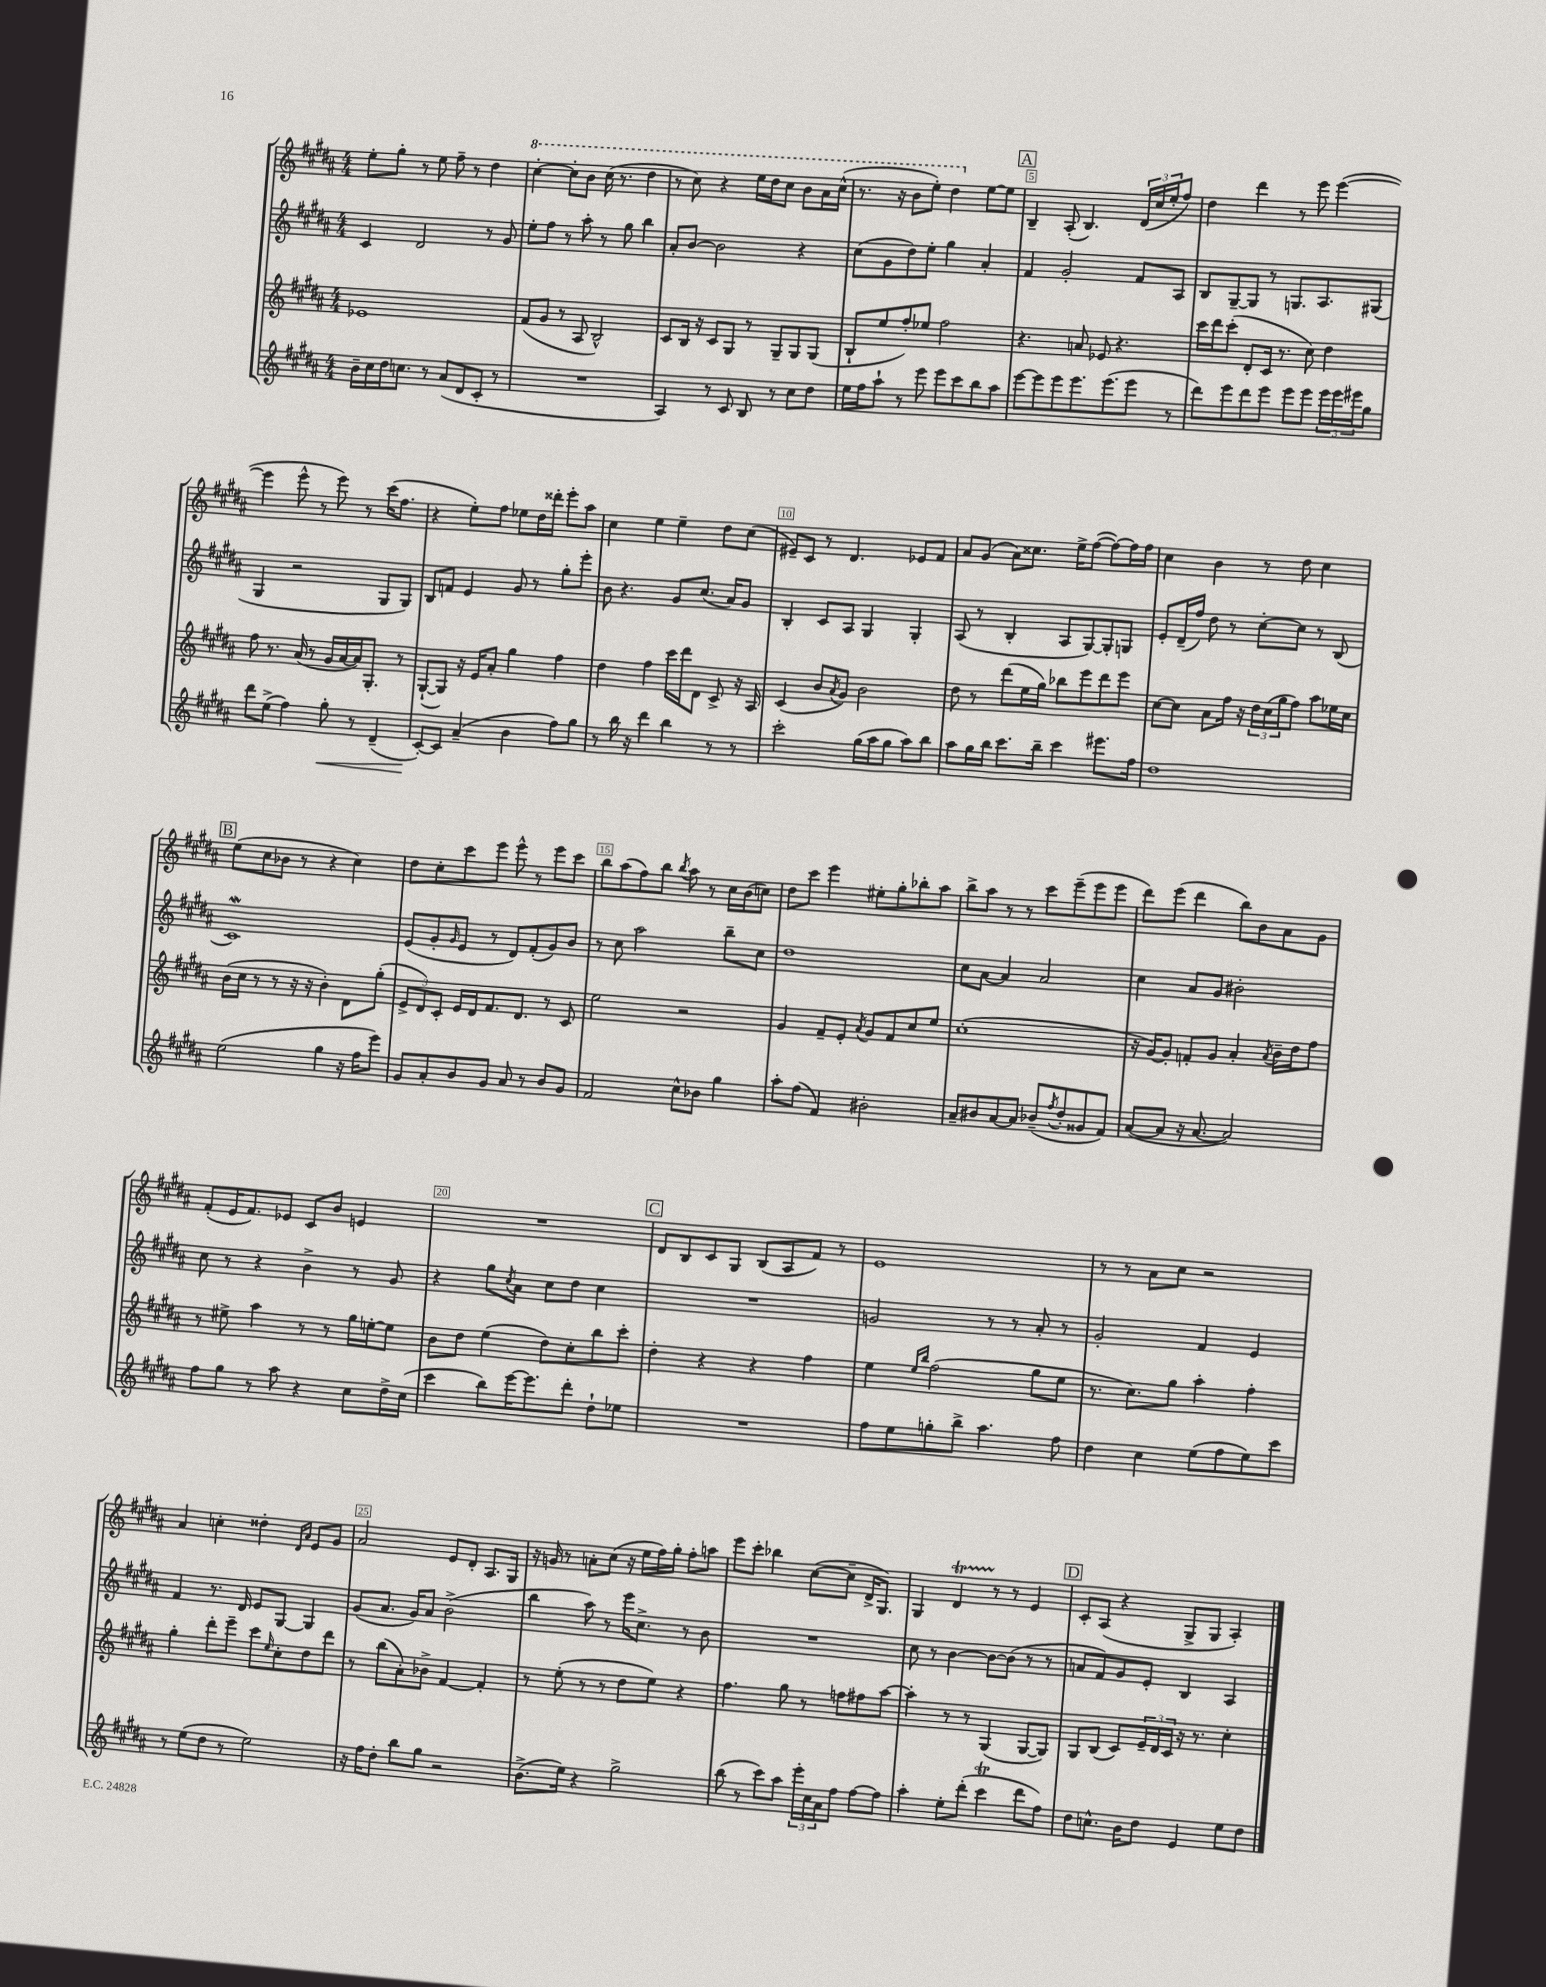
<<
\new StaffGroup <<
\new Staff = "s0" {
    \clef treble \key b \major \numericTimeSignature \time 4/4
    e''8-. gis''8-. r8 e''8 fis''8-- r8 dis''4 |
    \ottava #1 cis'''4~-. cis'''8-. b''8 cis'''16( r8. dis'''4 |
    r8 cis'''8) r4 e'''16 dis'''16 cis'''8 b''8 ais''16 cis'''16-^( |
    r8. r16 b''8 e'''8-.) dis'''4 \ottava #0 e''8~ e''8 |
    \mark \markup { \box "A" } b4-- ais8-.( b4.) \tuplet 3/2 { dis'16( cis''16 e''16-. } fis''8) |
    dis''4 dis'''4 r8 e'''8 e'''4~( |
    e'''4 e'''8-^ r8 e'''8) r8 cis'''16( fis''8. |
    r4 e''8-.) fis''8 ees''8 dis''16 disis'''16-. e'''8-. ais''8 |
    cis''4 e''4 e''4-- dis''8 cis''8( |
    eis'8--) cis'8 r8 dis'4. ees'8 fis'8 |
    ais'8 gis'8( ais'8) cisis''8. e''16-> fis''8~( fis''8~) fis''16 fis''16 |
    cis''4 b'4 r8 dis''8 cis''4 |
    \mark \markup { \box "B" } e''8( cis''8 bes'8 r8 r4 cis''4) |
    dis''8 cis''8-. cis'''8 e'''8 e'''8-^ r8 e'''8 cis'''8 |
    b''8 ais''8( fis''8) b''8 \acciaccatura { b''8 } ais''8 r8 cis''16 b'16( c''8) |
    dis''8 cis'''8 e'''4 eis''8-. gis''8-. bes''8-. ais''8 |
    b''8-> ais''8 r8 r8 cis'''8 e'''8--( e'''8 e'''8 |
    dis'''8) e'''8( dis'''4 b''8) b'8 ais'8 gis'8 |
    fis'8-.( e'16 fis'8.) ees'8 cis'8 b'8 e'4 |
    R1 |
    \mark \markup { \box "C" } dis'8 b8 cis'8 gis8 b8( ais8 fis'8) r8 |
    e'1 |
    r8 r8 ais'8 cis''8 r2 |
    ais'4 c''4-. disis''4-. \grace { dis'16 ais'16 } e'8 gis'8 |
    ais'2 e'8 dis'8-. ais8. gis16 |
    r16 g'16 r8 a'8-. cis''8( r16 e''16 fis''16) gis''16-. fis''8-. a''8 |
    e'''8 cis'''8-. bes''4 cis''8~( cis''8-- dis'16-> gis8.) |
    gis4 dis'4\startTrillSpan r8\stopTrillSpan r8 e'4 |
    \mark \markup { \box "D" } cis'8-. ais8( r4 gis8-> gis8 ais4-.) \bar "|." |
}
\new Staff = "s1" {
    \clef treble \key b \major \numericTimeSignature \time 4/4
    cis'4 dis'2 r8 gis'8 |
    e''8-. fis''8 r8 ais''8-. r8 gis''8 b''4 |
    ais'8-. b'8~ b'2 r4 |
    cis''8( gis'8 dis''8) e''8-. gis''4 ais'4-. |
    \mark \markup { \box "A" } fis'4 gis'2-. fis'8 ais8 |
    b8 gis8~-- gis8 r8 g8. ais8. gis8( |
    gis4 r2 gis8 gis8) |
    b8 f'8 e'4 gis'8 r8 gis''8-. e'''8-. |
    b'8 r4. gis'8 cis''8.( ais'16) gis'8 |
    b4-. cis'8 ais8 gis4 gis4-. |
    ais8( r8 b4-. ais8 gis8~) gis8-. g8 |
    e'8-. dis'16--( fis''16) dis''8 r8 cis''8~-. cis''8 r8 b8( |
    \mark \markup { \box "B" } cis'1\mordent) |
    e'8( gis'8-. \grace { gis'16 } e'8 r8 dis'8) fis'8-.( gis'8) b'8 |
    r8 cis''8 ais''2 b''8-- cis''8 |
    dis''1 |
    cis''8 ais'8~ ais'4 ais'2 |
    cis''4 ais'8 gis'8 bis'2-. |
    cis''8 r8 r4 b'4-> r8 gis'8 |
    r4 gis''8 \acciaccatura { cis''8 } ais'8 cis''8 dis''8 cis''4 |
    \mark \markup { \box "C" } R1 |
    g'2 r8 r8 ais'8-. r8 |
    gis'2-. fis'4 e'4 |
    fis'4 r8. dis'16 e'8 gis8~ gis4 |
    gis'8( ais'8. gis'16) ais'8 b'2->( |
    b''4 ais''8) r8 e'''16 cis''8.-> r8 b'8 |
    R1 |
    cis''8 r8 b'4~ b'8~ b'8( r8 r8 |
    \mark \markup { \box "D" } a'8 fis'8) gis'8 e'8-. b4 ais4 \bar "|." |
}
\new Staff = "s2" {
    \clef treble \key b \major \numericTimeSignature \time 4/4
    ees'1 |
    fis'8( gis'8 r8 ais8 b2-^) |
    cis'8 b16 r16 cis'8 gis8 r8 gis8-- gis8 gis8( |
    b8-! e''8 fis''8-.) ees''8 fis''2 |
    \mark \markup { \box "A" } r4. a'8 ees'8 r4. |
    cis'''16 dis'''16 cis'''8-.( dis'8-. cis'16 r8. cis''8) dis''4 |
    fis''8 r8. ais'16( r8 gis'16 ais'16~ ais'16) gis8.-. r8 |
    gis8~-!( gis8) r16 e'16 ais'8-. gis''4 fis''4 |
    dis''4 fis''4 cis'''16 dis'''16 dis'8 cis'8-> r16 ais16 |
    cis'4( b'8 \acciaccatura { ais'8 } gis'8) b'2 |
    dis''8 r8 dis'''8( e''16 gis''16) bes''8 e'''8 dis'''8 e'''8 |
    cis''8~ cis''8 ais'8 fis''16 r16 \tuplet 3/2 { dis''16 cis''16( gis''16 } fis''8) ais''8 ees''16 cis''16 |
    \mark \markup { \box "B" } b'16( cis''16 r8 r8 r16 r16 b'4-.) dis'8 gis''8-.( |
    \tuplet 3/2 { e'8-> dis'8) cis'8-. } e'16 dis'16 fis'8. dis'8. r8 cis'8 |
    e''2 r2 |
    gis'4 fis'8-- e'8-. \acciaccatura { ais'8 } gis'8 fis'8 cis''8 e''8 |
    cis''1-.( |
    r16 gis'16~) gis'8-. f'8-. gis'8 ais'4-. \acciaccatura { ais'8 } b'16-- dis''16 fis''8 |
    r8 eis''8-> ais''4 r8 r8 gis''16 e''16~-. e''8 |
    b'8 dis''8 e''4( dis''8) cis''8-. b''8 cis'''8-. |
    \mark \markup { \box "C" } dis''4-. r4 r4 fis''4 |
    e''4 \grace { e''16 b''16 } fis''2( gis''8 e''8 |
    r8. cis''8.) gis''8 ais''4-. fis''4-. |
    gis''4-. dis'''8-. e'''8-- cis'''8 \grace { e''16 } cis''8-. dis''8 dis'''8 |
    r8 b''8( ais'8-.) bes'8-> fis'4~ fis'4-. |
    r8 e''8-.( r8 r8 dis''8 e''8) r4 |
    fis''4. gis''8 r8 f''8 fis''8 ais''8~ |
    ais''4-. r8 r8 gis4( gis8~ gis8) |
    \mark \markup { \box "D" } gis8 b8( cis'8) \tuplet 3/2 { e'16-- dis'16 cis'16 } r16 r8. cis''4-. \bar "|." |
}
\new Staff = "s3" {
    \clef treble \key b \major \numericTimeSignature \time 4/4
    b'16-- cis''16 dis''16 c''8. r8 ais'8( dis'8 cis'8-. r8 |
    R1 |
    ais4) r8 cis'8 b8 r8 cis''8 dis''8 |
    e''16 fis''16 ais''8-! r8 e'''8 e'''8 cis'''8 b''8 ais''8 |
    \mark \markup { \box "A" } e'''8~ e'''8 e'''8 e'''8. e'''8.( e'''8 r8 |
    dis'''8) e'''8 dis'''8 e'''8 e'''8 e'''8 \tuplet 3/2 { e'''16 e'''16 eis'''16 } gis''8 |
    dis'''8 e''8->( fis''4) gis''8-.\< r8 dis'4--( |
    cis'8~-.\!) cis'8 ais'4--( b'4 fis''8) gis''8 |
    r8 b''16 r16 dis'''4 b''4 r8 r8 |
    cis'''2-. gis''16( ais''16 gis''8 ais''8) b''8 |
    ais''8 gis''16 b''16 cis'''8. b''16-- cis'''4 eis'''8. fis''16 |
    dis''1 |
    \mark \markup { \box "B" } e''2( gis''4 r16 fis''16 e'''8) |
    gis'8 ais'8-. b'8 gis'8 ais'8 r8 b'8 gis'8 |
    fis'2 cis''8-^ bes'8 gis''4 |
    ais''8-. fis''8( fis'4) bis'2-. |
    ais'8-- bis'8 ais'8~ ais'8 bes'8--( \acciaccatura { fis''8 } dis''8-. gisis'8 fis'8) |
    ais'8~( ais'8 r16 ais'8.~ ais'2) |
    fis''8 gis''8 r8 ais''8 r4 cis''8 dis''16-> cis''16( |
    cis'''4 b''8) e'''16~ e'''8. dis'''8-. dis''8-! ees''8 |
    \mark \markup { \box "C" } R1 |
    fis''8 e''8 g''8-. b''8-> ais''4. fis''8 |
    dis''4 cis''4 e''8( fis''8 e''8) cis'''8 |
    r8 e''8( dis''8 r8 e''2) |
    r16 fis''16 dis''8-. b''8 gis''8 r2 |
    b'8.->( e''16) r4 gis''2-> |
    b''8( r8 cis'''8) ais''8 \tuplet 3/2 { e'''16-. cis''16 ais'16 } fis''8 fis''8~ fis''8 |
    ais''4-. e''8-. dis'''8-.( cis'''4\trill dis'''8 fis''8) |
    \mark \markup { \box "D" } dis''8 c''8.-^ b'16 dis''8 e'4 e''8 dis''8 \bar "|." |
}
>>
>>
\layout { \context { \Score \override BarNumber.break-visibility = ##(#f #t #t) barNumberVisibility = #(every-nth-bar-number-visible 5) \override BarNumber.stencil = #(make-stencil-boxer 0.1 0.3 ly:text-interface::print) } }
